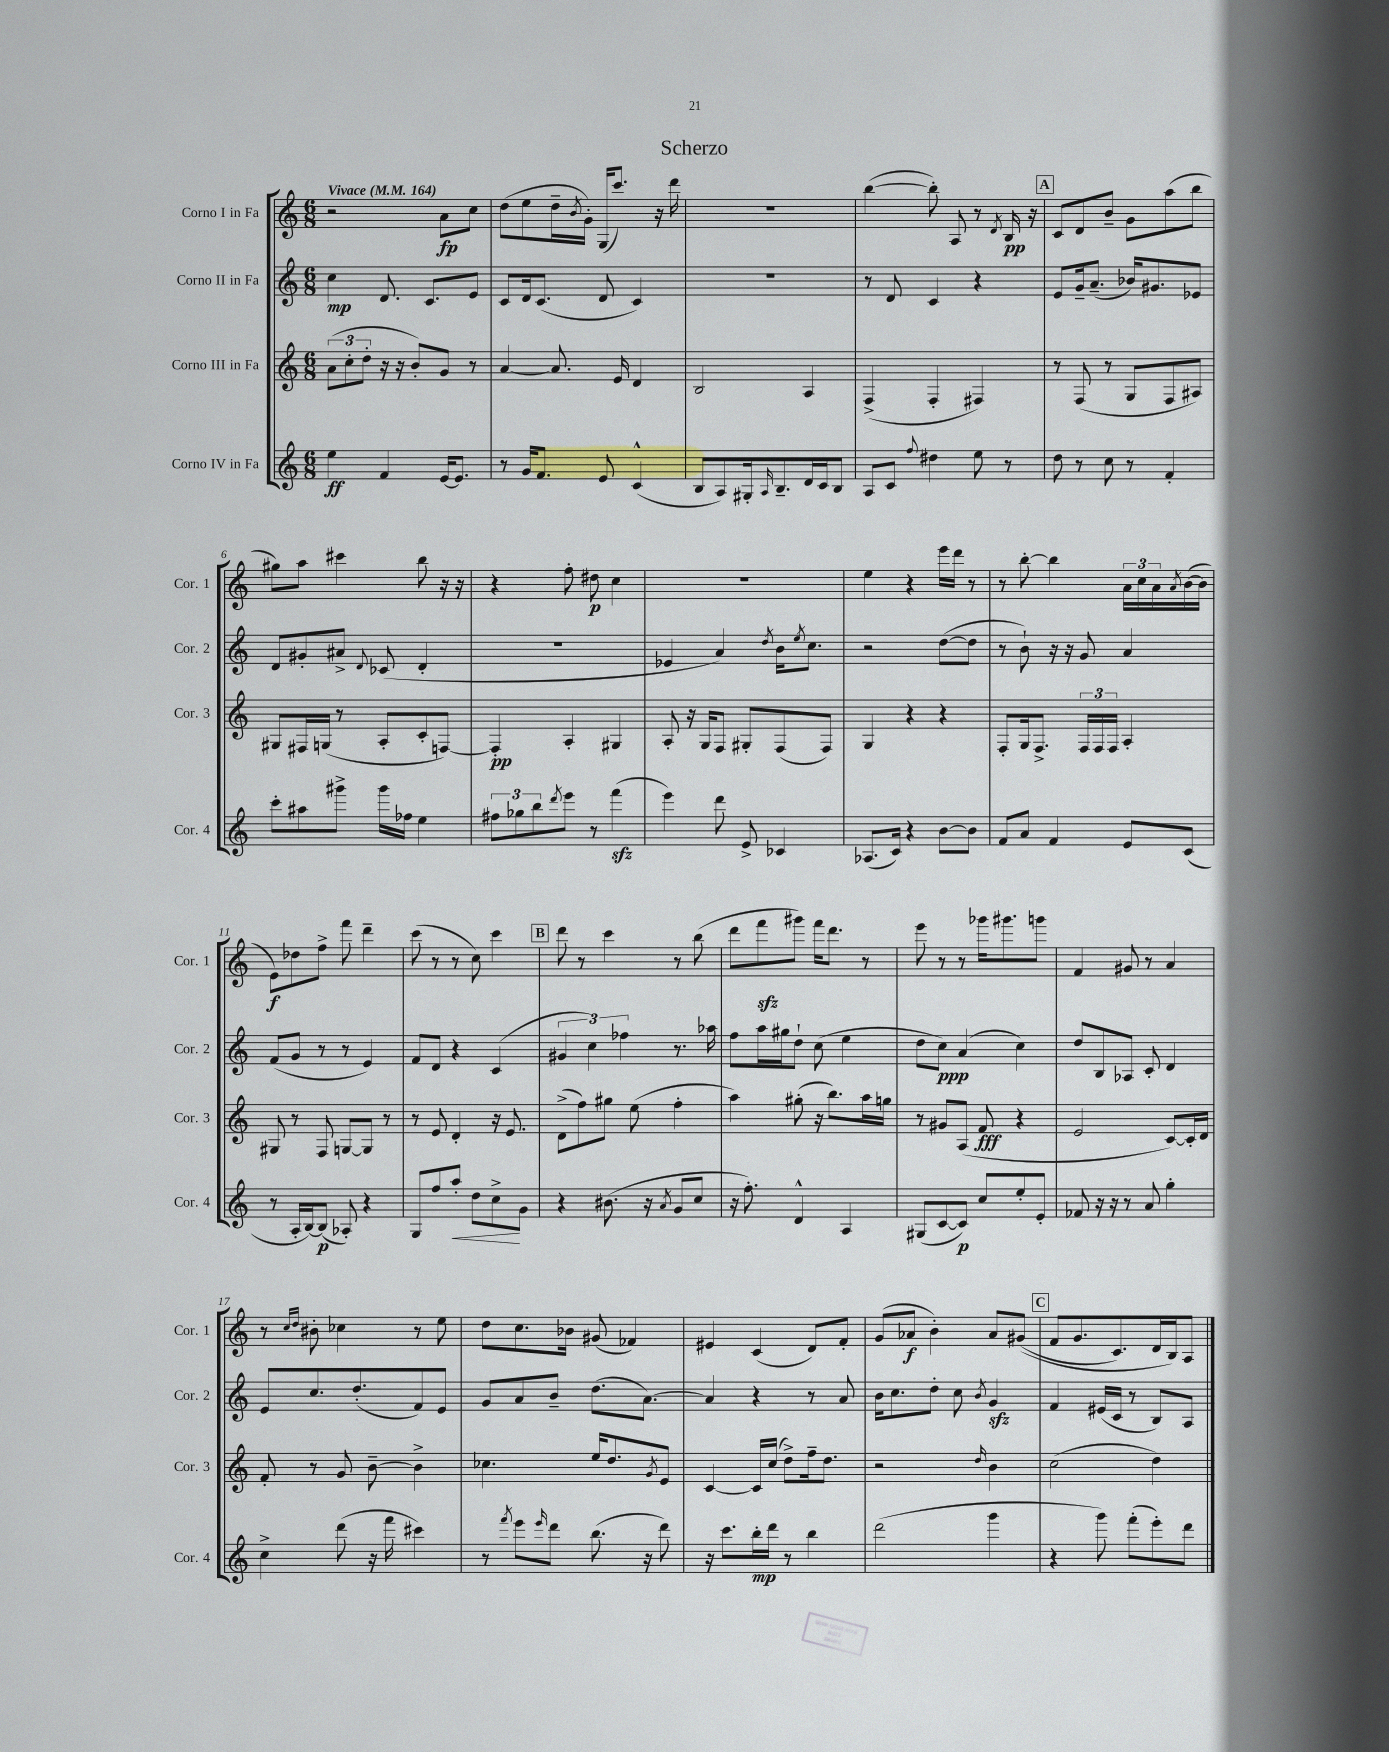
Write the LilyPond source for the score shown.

\header { title = "Scherzo" }
<<
\new StaffGroup <<
\new Staff = "s0" \with { instrumentName = "Corno I in Fa" shortInstrumentName = "Cor. 1" } {
    \clef treble \key c \major \numericTimeSignature \time 6/8 \tempo "Vivace" 4 = 164
    r2 a'8\fp c''8 |
    d''8( e''8 d''16-- \acciaccatura { b'8 } g'16-.) g16( c'''8.) r16 d'''16 |
    R2. |
    b''4~( b''8-.) a8 r8 \acciaccatura { d'8 } b16\pp r16 |
    \mark \markup { \box "A" } c'8 d'8 b'8-- g'8 a''8( b''8 |
    gis''8) a''8 cis'''4 b''8 r16 r16 |
    r4 f''8-. dis''8\p c''4 |
    R2. |
    e''4 r4 e'''16 d'''16 r8 |
    r8 b''8~-. b''4 \tuplet 3/2 { a'16 c''16 a'16 } \acciaccatura { a'8 } b'16~( b'16 |
    e'8\f) des''8 f''8-> f'''8 d'''4-- |
    c'''8( r8 r8 c''8) c'''4 |
    \mark \markup { \box "B" } d'''8 r8 c'''4 r8 b''8( |
    d'''8 f'''8\sfz gis'''8) f'''16 d'''8. r8 |
    e'''8 r8 r8 ges'''16 gis'''8. g'''8 |
    f'4 gis'8 r8 a'4 |
    r8 \grace { c''16 d''16 } bis'8-. ces''4 r8 e''8 |
    d''8 c''8. bes'16 gis'8( fes'4) |
    eis'4 c'4( d'8) f'8-. |
    g'8( aes'8\f b'4-.) aes'8 gis'8(\( |
    \mark \markup { \box "C" } f'8 g'8. c'8.) d'16 b16\) a8 \bar "|." |
}
\new Staff = "s1" \with { instrumentName = "Corno II in Fa" shortInstrumentName = "Cor. 2" } {
    \clef treble \key c \major \numericTimeSignature \time 6/8
    c''4\mp d'8. c'8. e'8 |
    c'8 d'16 c'8.( d'8 c'4) |
    r2. |
    r8 d'8 c'4 r4 |
    \mark \markup { \box "A" } e'8 g'16-- a'8.--( bes'16) gis'8. ees'8 |
    d'8 gis'8-. ais'8-> \appoggiatura { d'8 } ces'8( d'4-. |
    R2. |
    ees'4 a'4) \acciaccatura { d''8 } b'16 \acciaccatura { e''8 } c''8. |
    r2 d''8~( d''8 |
    r8 b'8-!) r16 r16 g'8 a'4 |
    f'8( g'8 r8 r8 e'4) |
    f'8 d'8 r4 c'4( |
    \mark \markup { \box "B" } \tuplet 3/2 { gis'4 c''4) fes''4 } r8. aes''16 |
    f''8 a''16 gis''16 d''8-! c''8( e''4 |
    d''8 c''8\ppp) a'4( c''4) |
    d''8 b8 aes8 c'8-. d'4 |
    e'8 c''8. d''8.-.( f'8) e'8 |
    g'8 a'8 b'8-- d''8.( a'8.~) |
    a'4 r4 r8 a'8 |
    b'16 c''8. d''8-. c''8 \acciaccatura { b'8 } g'4\sfz |
    \mark \markup { \box "C" } f'4 eis'16( c'16 r8 b8) a8 \bar "|." |
}
\new Staff = "s2" \with { instrumentName = "Corno III in Fa" shortInstrumentName = "Cor. 3" } {
    \clef treble \key c \major \numericTimeSignature \time 6/8
    \tuplet 3/2 { a'8( c''8-. d''8-. } r16 r16 b'8-.) g'8 r8 |
    a'4~ a'8. e'16 d'4 |
    b2 a4 |
    f4->( f4-. fis4) |
    \mark \markup { \box "A" } r8 f8( r8 g8 f8 ais8) |
    gis8 fis16 g16( r8 a8-. c'8-. f8~) |
    f4-.\pp a4-. gis4 |
    a8-. r16 g16 f8 gis8-. f8( f8) |
    g4 r4 r4 |
    f8-. g16 f8.-> \tuplet 3/2 { f16 f16 f16 } a4-. |
    gis8 r8 f8 g8~ g8 r8 |
    r8 e'8 d'4-. r16 e'8. |
    \mark \markup { \box "B" } d'8->( f''8) gis''8 e''8( f''4-. |
    a''4) gis''8-.( r16 b''8.) a''16 g''16 |
    r8 gis'8 a8( f'8\fff r4 |
    e'2 c'8~) c'16-. d'16 |
    f'8-. r8 g'8 b'8~-- b'4-> |
    ces''4. e''16 d''8. \acciaccatura { g'8 } e'8 |
    c'4~ c'16 c''16( d''8->) f''16-- d''8. |
    r2 \grace { d''16 } b'4 |
    \mark \markup { \box "C" } c''2( d''4) \bar "|." |
}
\new Staff = "s3" \with { instrumentName = "Corno IV in Fa" shortInstrumentName = "Cor. 4" } {
    \clef treble \key c \major \numericTimeSignature \time 6/8
    e''4\ff f'4 e'16~ e'8. |
    r8 g'16 f'8. e'8 c'4-^( |
    b8 a8) gis16-. \grace { a16 } b8.-- d'16 c'16 b8 |
    a8 c'8 \appoggiatura { f''8 } dis''4 e''8 r8 |
    \mark \markup { \box "A" } d''8 r8 c''8 r8 f'4-. |
    c'''8-. ais''8 gis'''8-> gis'''16 fes''16 e''4 |
    \tuplet 3/2 { fis''8 ges''8 b''8 } \acciaccatura { d'''8 } e'''8 r8 f'''4\sfz( |
    e'''4) d'''8 e'8-> ces'4 |
    aes8.( c'16) r4 b'8~ b'8 |
    f'8 a'8 f'4 e'8 c'8( |
    r8 a16-. b16~) b8\p( aes8-.) r4 |
    g8 f''8 a''8-.\< d''8 c''8->\! g'8 |
    \mark \markup { \box "B" } r4 bis'8.( r16 \acciaccatura { a'8 } g'8 c''8 |
    r16 f''8.-.) d'4-^ a4 |
    gis8( c'8~ c'8\p) c''8 e''8-. e'8-. |
    fes'8 r16 r16 r8 a'8 g''4-. |
    c''4-> d'''8( r16 f'''16 cis'''4) |
    r8 \acciaccatura { f'''8 } e'''8 \grace { e'''16 } d'''8 b''8.( r16 d'''8) |
    r16 c'''8. b''16-.\mp d'''16 r8 b''4 |
    d'''2( g'''4 |
    \mark \markup { \box "C" } r4 g'''8) f'''8-.( e'''8-.) d'''8 \bar "|." |
}
>>
>>
